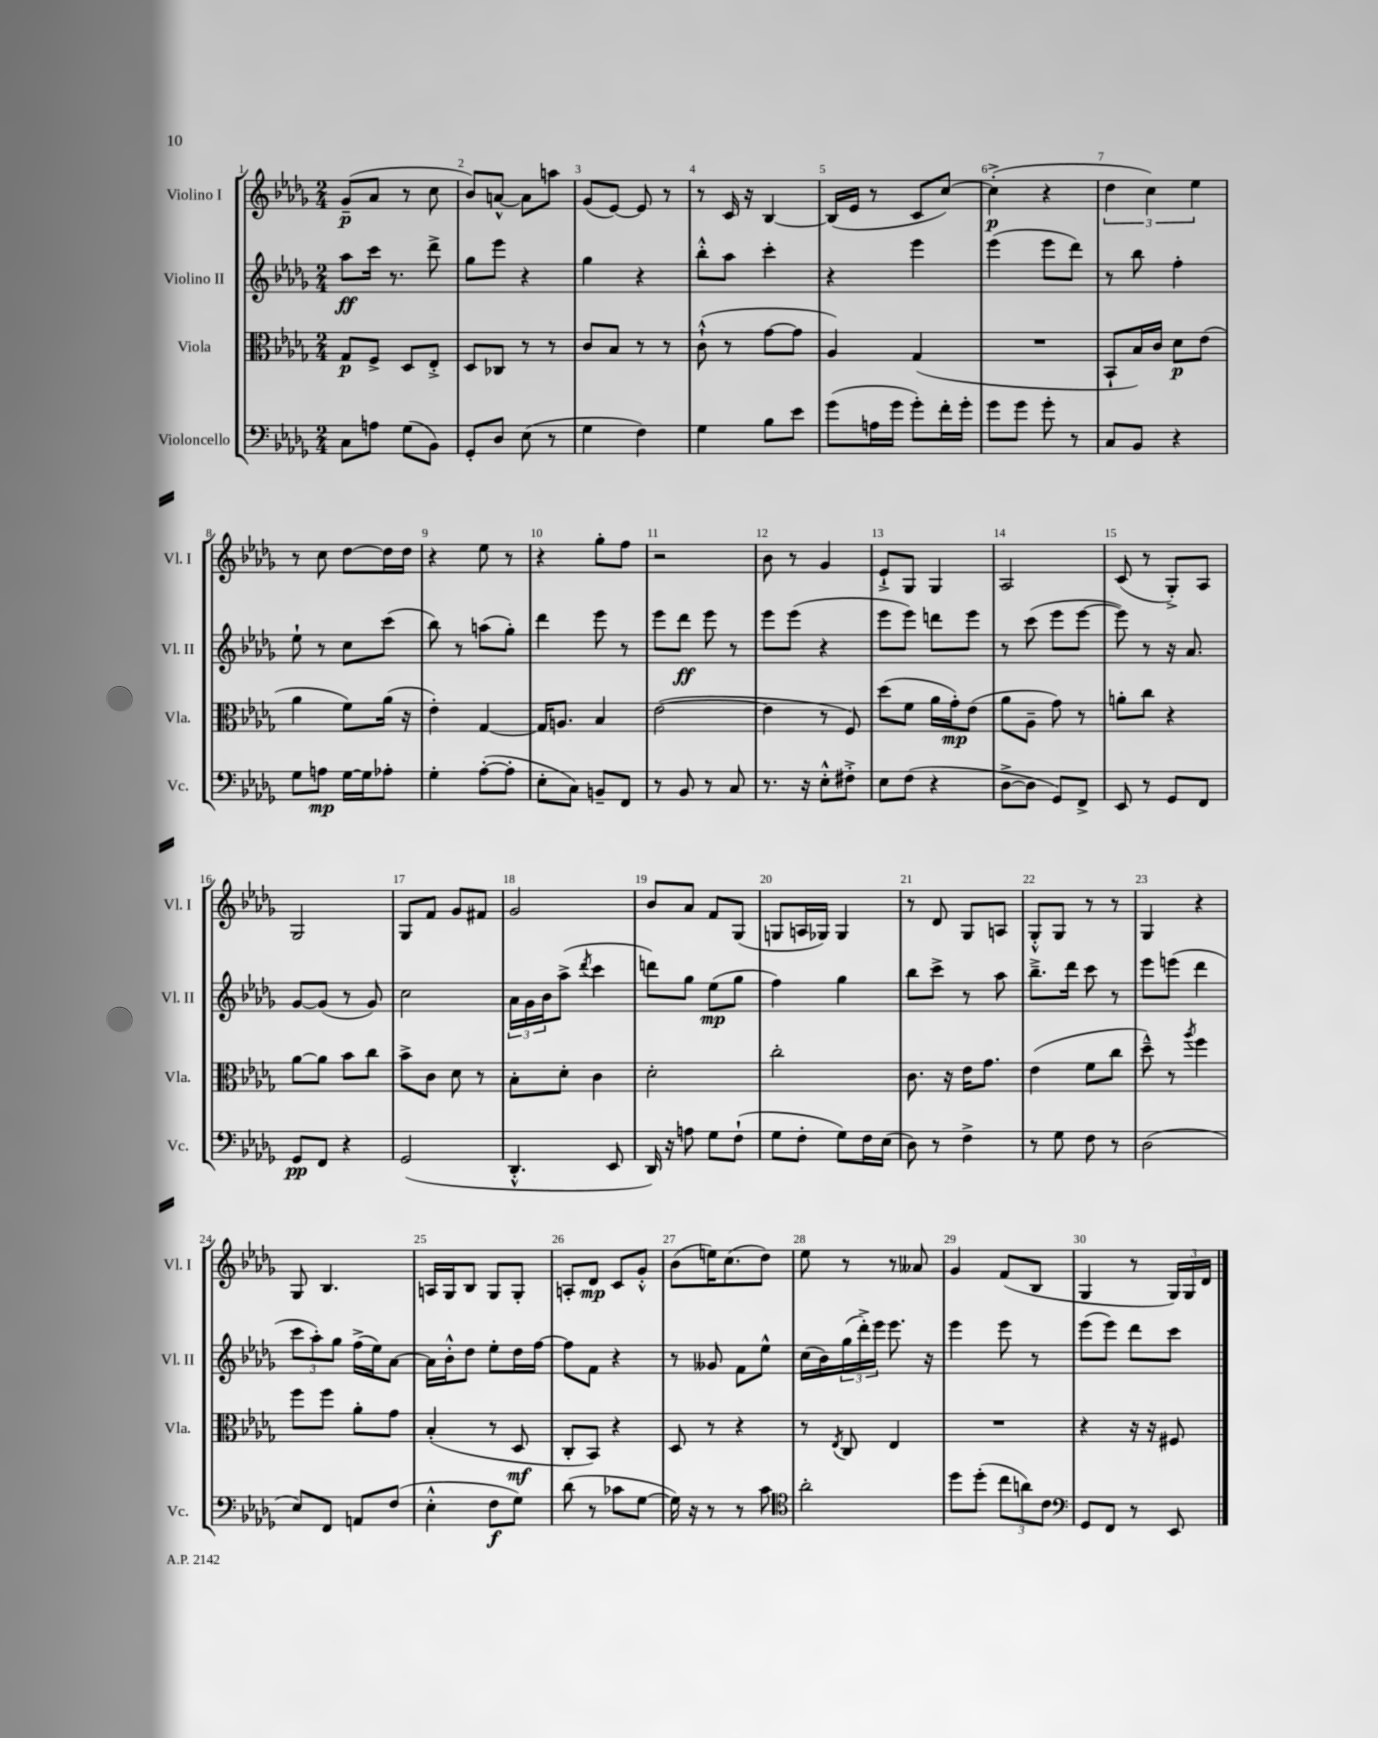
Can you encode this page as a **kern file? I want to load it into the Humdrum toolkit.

**kern	**kern	**kern	**kern
*staff4	*staff3	*staff2	*staff1
*clefF4	*clefC3	*clefG2	*clefG2
*k[b-e-a-d-g-]	*k[b-e-a-d-g-]	*k[b-e-a-d-g-]	*k[b-e-a-d-g-]
*M2/4	*M2/4	*M2/4	*M2/4
8C\L	8G-/L	8aa-\L	(8g-~/L
8A\J	8F^/J	16ccc\Jk	8a-/J
.	.	8.r	.
(8G-\L	8D-/L	.	8r
8BB-\J)	8E-'^/J	8ddd-^\	8cc\
=	=	=	=
8GG-'/L	8D-/L	8gg-\L	8b-/L)
8D-/J	8C-/J	8eee-\J	[8a^^/J
(8E-\	8r	4r	8a\]L
8r	8r	.	8aa\J
=	=	=	=
4G-\	8c/L	4gg-\	(8g-/L
.	8B-/J	.	[8e-/J)
4F\)	8r	4r	8e-/]
.	8r	.	8r
=	=	=	=
4G-\	(8c`^^\	8bb-'^^\L	8r
.	8r	8aa-\J	16c/
.	.	.	16r
8B-\L	[8g-\L	4ccc'\	[4B-/
8e-\J	8g-\]J	.	.
=	=	=	=
(8g-\L	4A-/)	4r	(16B-/]LL
.	.	.	16e-/JJ
16A\L	.	.	8r
16g-\JJ	.	.	.
8g-'\L)	(4G-/	4eee-\	8c/L
16f'\L	.	.	[8cc/J)
16g-'\JJ	.	.	.
=	=	=	=
8g-\L	2r	(4eee-\	(4cc'^\]
8g-\J	.	.	.
8g-'\	.	8eee-\L	4r
8r	.	8ddd-\J)	.
=	=	=	=
8C/L	8BB-`/L	8r	6dd-\
8BB-/J	16B-/L)	8bb-\	.
.	.	.	6cc\)
.	16c/JJ	.	.
4r	8d-\L	4ff'\	.
.	.	.	6ee-\
.	(8e-\J	.	.
=	=	=	=
8G-\L	4a-\	8ee-`\	8r
8A\J	.	8r	8cc\
[16G-\LL	8f\L)	8cc\L	[8dd-\L
16G-\]J	.	.	.
8A-'\J	(16a-\Jk	(8ccc\J	16dd-\]L
.	16r	.	16dd-\JJ
=	=	=	=
4G-'\	4e-'\)	8bb-\)	4r
.	.	8r	.
([8A-'\L	[4G-/	(8aa\L	8ee-\
8A-'\]J	.	8gg-'\J)	8r
=	=	=	=
8E-'\L	16G-/]LK	4ddd-\	4r
.	8.A/J	.	.
8C\J)	.	.	.
8BB~/L	4B-/	8eee-\	8gg-'\L
8FF/J	.	8r	8ff\J
=	=	=	=
8r	([2e-\	8eee-\L	2r
8BB-/	.	8ddd-\J	.
8r	.	8eee-\	.
8C/	.	8r	.
=	=	=	=
8.r	4e-\]	8eee-\L	8b-\
.	.	(8eee-\J	8r
16r	.	.	.
8E-'^^\L	8r	4r	4g-/
8F#'^\J	8F/)	.	.
=	=	=	=
8E-\L	(8dd-\L	8eee-\L	8e-`^/L
(8F\J	8f\J	8eee-\J)	8G-/J
4r	16a-\LL	8ddd\L	4G-/
.	16g-'\J)	.	.
.	(8e-\J	8eee-\J	.
=	=	=	=
[8D-^\L	8a-\L	8r	2A-/
8D-\]J	8A-~\J	(8ccc\	.
8GG-/L)	8g-\)	8eee-\L	.
8FF^/J	8r	[8eee-\J	.
=	=	=	=
8EE-/	8a'\L	8eee-\])	(8c/
8r	8cc\J	8r	8r
8GG-/L	4r	16r	8G-'^/L)
.	.	8.a-/	.
8FF/J	.	.	8A-/J
=	=	=	=
8GG-/L	[8a-\L	[8g-/L	2G-/
8FF/J	8a-\]J	(8g-/]J	.
4r	8b-\L	8r	.
.	8cc\J	8g-/)	.
=	=	=	=
(2GG-/	8b-^\L	2cc\	8G-/L
.	8c\J	.	8f/J
.	8d-\	.	8g-/L
.	8r	.	8f#/J
=	=	=	=
4.DD-'^^/	8B-'\L	24a-\LL	2g-/
.	.	24g-\	.
.	.	24b-\J	.
.	8d-'\J	(8aa-^\J	.
.	.	8qddd-/	.
.	4c\	4ccc\	.
8EE-/	.	.	.
=	=	=	=
16DD-/)	2d-'\	8ddd\L)	8b-/L
16r	.	.	.
8A\	.	8gg-\J	8a-/J
8G-\L	.	(8ee-\L	8f/L
(8F`\J	.	8gg-\J	(8G-/J
=	=	=	=
8G-\L	2cc'\	4ff\)	8G/L
8F'\J	.	.	16A/L
.	.	.	16G-/JJ)
8G-\L)	.	4gg-\	4G-/
16F\L	.	.	.
(16E-\JJ	.	.	.
=	=	=	=
8D-\)	8.c\	8bb-\L	8r
8r	.	8ccc^\J	8d-/
.	16r	.	.
4F^\	16e-\LK	8r	8G-/L
.	8.g-\J	.	.
.	.	8aa-\	8A/J
=	=	=	=
8r	(4e-\	8.bb-~^\L	8G-'^^/L
8G-\	.	.	8G-/J
.	.	16ddd-\Jk	.
8F\	8f\L	8ccc\	8r
8r	8cc\J	8r	8r
=	=	=	=
(2D-\	8dd-~^^\)	8eee-\L	4G-/
.	8r	(8eee\J	.
.	8qaa-/	.	.
.	4ff\	4ddd-\	4r
=	=	=	=
8E-/L)	8ff\L	12ccc\L	8G-/
.	.	12aa-'\)	.
8FF/J	8ff\J	.	4.B-/
.	.	12gg-\J	.
8AA/L	8a-'\L	(16ff^\LL	.
.	.	16ee-\J)	.
(8F/J	8g-\J	[8a-\J	.
=	=	=	=
4E-'^^\	(4B-'/	16a-\]LL	16A/LL
.	.	16b-'^^\J	16G-/J
.	.	8dd-\J	8B-/J
8F\L	8r	8ee-'\L	8G-/L
8G-\J)	8D-/	16dd-\L	8G-'/J
.	.	[16ff\JJ	.
=	=	=	=
(8d-\	8C'/L	8ff\]L	8A'/L
8r	8BB-/J)	8f\J	8d-/J
8c-\L	4r	4r	8c/L
[8G-\J	.	.	8g-'^^/J
=	=	=	=
16G-\])	8D-/	8r	(8b-\L
16r	.	.	.
8r	8r	8g--/	16ee\K)
.	.	.	(8.cc\
8r	4r	8f\L	.
8c\	.	8ee-^^\J	8dd-\J)
=	=	=	=
*clefC4	*	*	*
2a-'\	8r	(16cc\LL	8ee-\
.	.	16b-\)	.
.	8qE-/	.	.
.	8C/	(24gg-\	8r
.	.	24ddd-'^\)	.
.	.	24eee-\JJ	.
.	4E-/	8.eee-\	8r
.	.	.	8a--/
.	.	16r	.
=	=	=	=
8dd-\L	2r	4eee-\	4g-/
(8dd-'\J	.	.	.
12cc\L	.	8eee-\	(8f/L
12a\)	.	.	.
.	.	8r	8B-/J
12c\J	.	.	.
=	=	=	=
*clefF4	*	*	*
8GG-/L	4r	(8eee-\L	4G-/
8FF/J	.	8eee-\J)	.
8r	16r	8ddd-\L	8r
.	16r	.	.
8EE-/	8F#/	8ccc\J	24G-/LL)
.	.	.	24G-/
.	.	.	24d-/JJ
==	==	==	==
*-	*-	*-	*-
